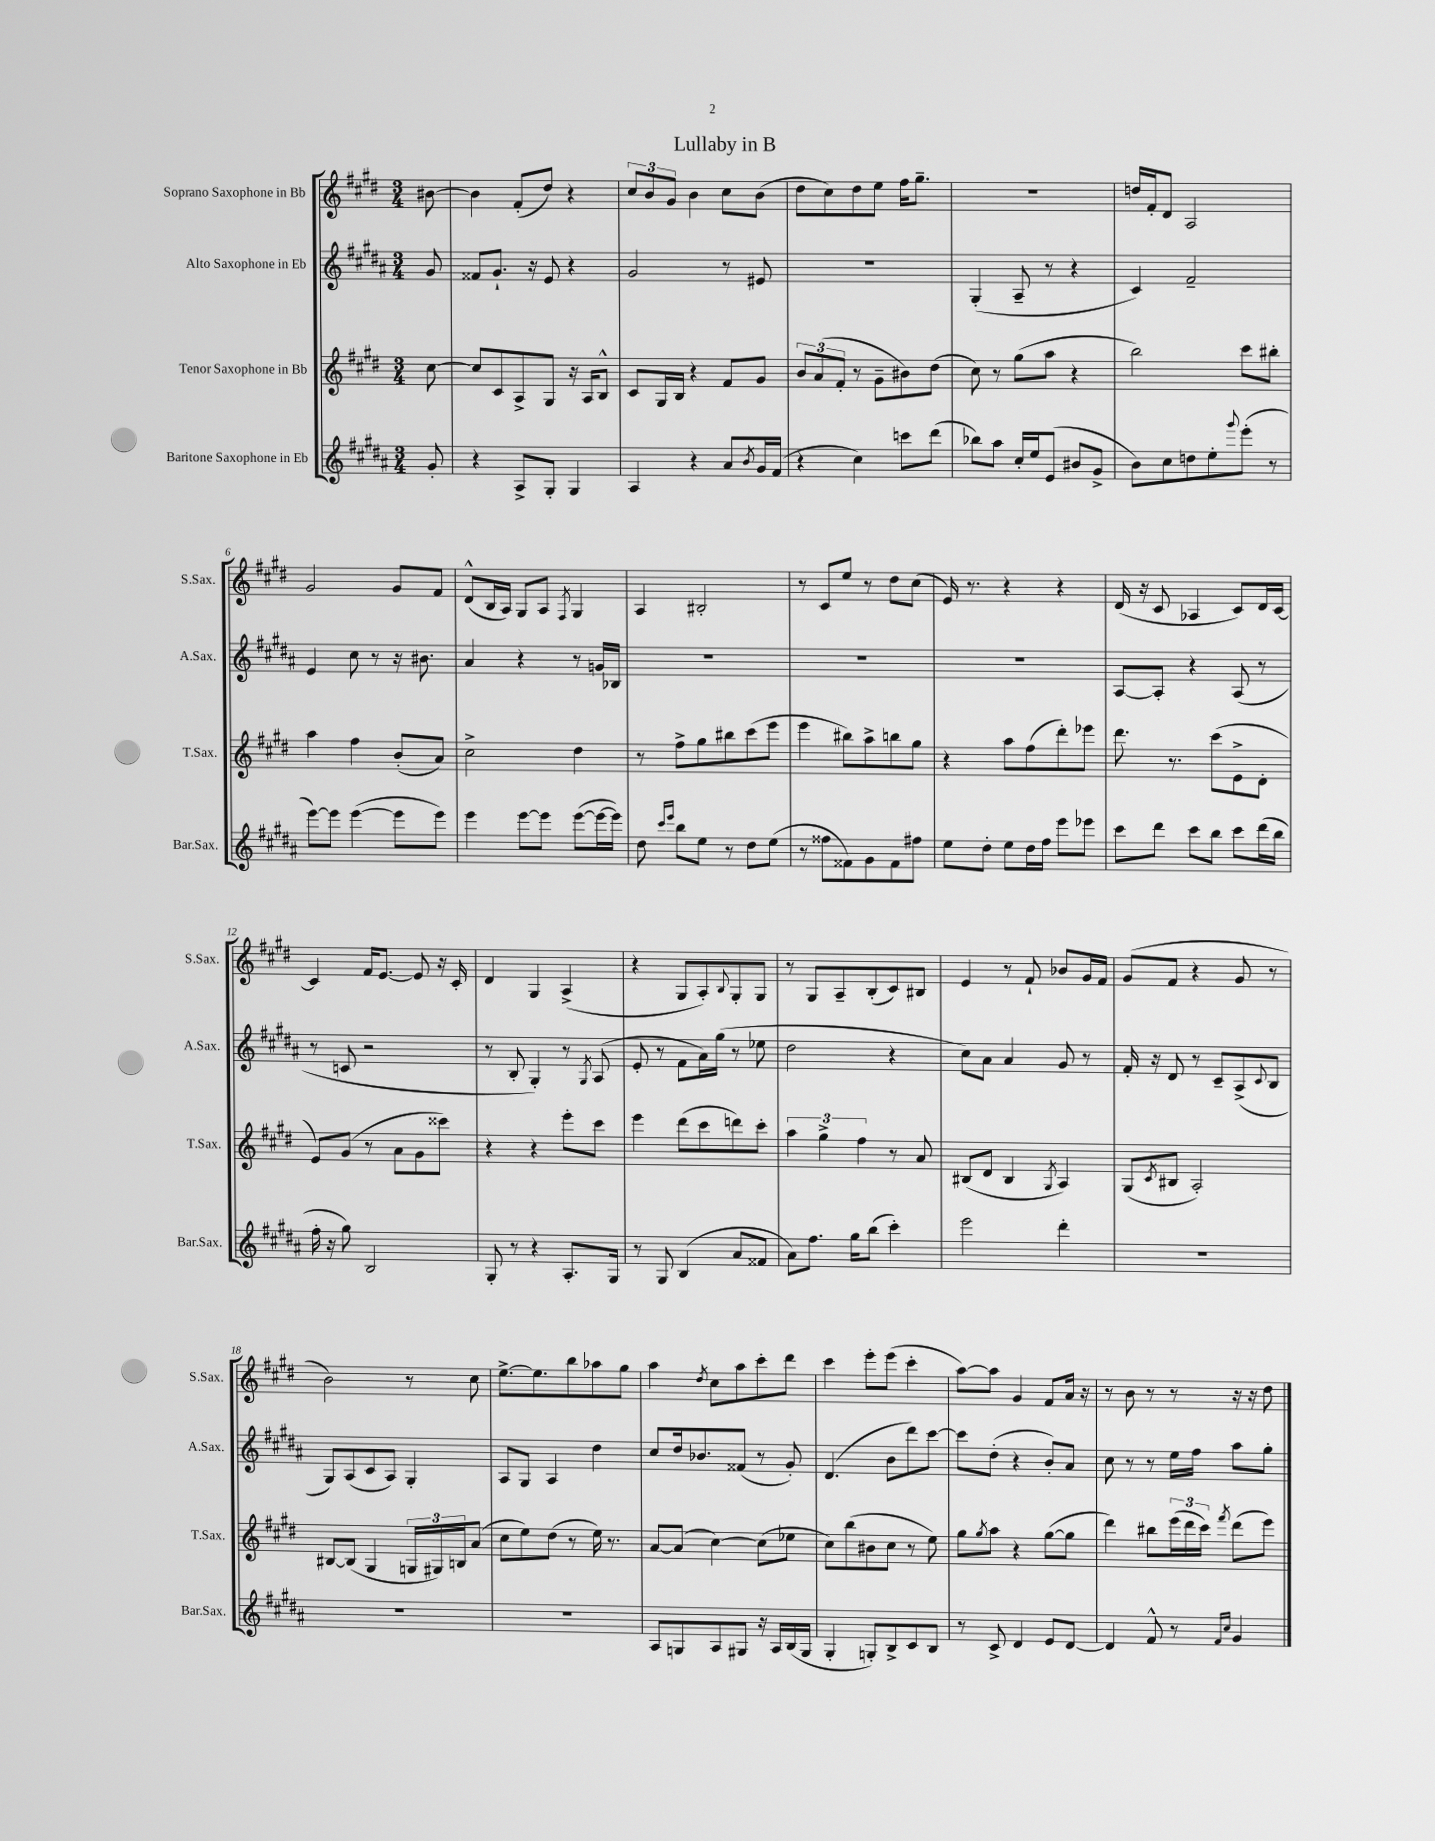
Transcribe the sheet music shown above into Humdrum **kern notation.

**kern	**kern	**kern	**kern
*part4	*part3	*part2	*part1
*staff4	*staff3	*staff2	*staff1
*I"Baritone Saxophone in Eb	*I"Tenor Saxophone in Bb	*I"Alto Saxophone in Eb	*I"Soprano Saxophone in Bb
*I'Bar.Sax.	*I'T.Sax.	*I'A.Sax.	*I'S.Sax.
*clefG2	*clefG2	*clefG2	*clefG2
*k[f#c#g#d#a#]	*k[f#c#g#d#]	*k[f#c#g#d#a#]	*k[f#c#g#d#]
*M3/4	*M3/4	*M3/4	*M3/4
=	=	=	=
8g#'/	[8cc#\	8g#/	[8b#X\
=1	=1	=1	=1
4r	8cc#/L]	8f##X/L	4b#\]
.	8c#/	8.g#`/J	.
8A#^/L	8A^/	.	(8f#'/L
.	.	16r	.
8G#'/J	8G#/J	8e/	8dd#/J)
4G#/	16r	4r	4r
.	16A/KL	.	.
.	8B^^/J	.	.
=2	=2	=2	=2
4A#/	8c#/L	2g#/	12cc#/L
.	.	.	12b/
.	16G#/L	.	.
.	.	.	12g#/J
.	16B/JJ	.	.
4r	4r	.	4b\
8a#/L	8f#/L	8r	8cc#\L
8qb/	.	.	.
16g#/L	8g#/J	8e#X/	(8b\J
(16f#/JJ	.	.	.
=3	=3	=3	=3
4r	12b/L	2.r	8dd#\L
.	(12a/	.	.
.	.	.	8cc#\)
.	12f#'/J	.	.
4cc#\)	8r	.	8dd#\
.	8g#~\L	.	8ee\J
8cccn\L	8b#X\)	.	16ff#\KL
.	.	.	8.gg#~\J
(8ddd#\J	(8dd#\J	.	.
=4	=4	=4	=4
8bb-X\L)	8cc#\)	(4G#'/	2.r
8aa#\J	8r	.	.
16cc#'/LL	(8gg#\L	8A#~/	.
16ee/J	.	.	.
(8e/J	8aa\J	8r	.
8b#X/L	4r	4r	.
8g#^/J	.	.	.
=5	=5	=5	=5
8b\L)	2bb\)	4c#/)	16ddn/LL
.	.	.	16f#'/J
8cc#\	.	.	8d#/J
8ddn\	.	2f#~/	2A/
8ee'\	.	.	.
8qqggg#/	.	.	.
(8eee'\J	8ccc#\L	.	.
8r	8bb#X'\J	.	.
!!LO:LB:g=z
=6	=6	=6	=6
[8eee\L)	4aa\	4e/	2g#/
8eee\J]	.	.	.
([4eee\	4ff#\	8cc#\	.
.	.	8r	.
8eee\L]	(8b'/L	16r	8g#/L
.	.	8.b#X\	.
8eee\J)	8a/J)	.	8f#/J
=7	=7	=7	=7
4eee\	2cc#^\	4a#/	(8d#^^/L
.	.	.	16B/L
.	.	.	16A/JJ)
[8eee\L	.	4r	8G#/L
8eee\J]	.	.	8A/J
.	.	.	8qF#/
([8eee\L	4dd#\	8r	4G#/
16eee\L_	.	16gn/LL	.
16eee\JJ])	.	16B-X/JJ	.
=8	=8	=8	=8
8dd#\	8r	2.r	4A/
16qqccc#/LL	.	.	.
16qqeee/JJ	.	.	.
8bb\L	8ff#^\L	.	.
8ee\J	8gg#\	.	2B#X'/
8r	8bb#X\	.	.
8dd#\L	(8ccc#\	.	.
(8ee\J	8eee\J	.	.
=9	=9	=9	=9
8r	4eee\	2.r	8r
8ff##X\L	.	.	8c#/L
8f##X\)	8bb#X\L)	.	8ee/J
8g#\	8aa^\	.	8r
8f##\	8bbn\	.	8dd#\L
8ff#X\J	8gg#\J	.	(8cc#\J
=10	=10	=10	=10
8ee\L	4r	2.r	16e/)
.	.	.	8.r
8dd#'\J	.	.	.
8ee\L	8aa\L	.	4r
16dd#\L	(8ff#\	.	.
16ff#\JJ	.	.	.
8eee\L	8ddd#'\)	.	4r
8eee-X\J	8eee-X\J	.	.
=11	=11	=11	=11
8ccc#\L	8.ddd#\	[8A#/L	(16d#/
.	.	.	16r
8ddd#\J	.	8A#'/J]	8c#/
.	8.r	.	.
8ccc#\L	.	4r	4A-X/
8bb\J	(8ccc#\L	.	.
8ccc#\L	8e^\	(8A#/	8c#/L)
(16ddd#\L	8d#'\J	8r	16d#/L
16bb\JJ	.	.	[16c#/JJ
!!LO:LB:g=z
=12	=12	=12	=12
16ff#'\	8e/L)	8r	4c#/]
16r	.	.	.
8gg#\)	(8g#/J	8cn/	.
2B/	8r	2r	16f#/KL
.	.	.	[8.e/J
.	8a\L	.	.
.	8g#\	.	8e/]
.	8ccc##X\J)	.	16r
.	.	.	16c#'/
=13	=13	=13	=13
8G#'/	4r	8r	4d#/
8r	.	8B'/	.
4r	4r	4G#'/)	4G#/
8.A#'/L	8eee'\L	8r	(4A^/
.	.	8qG#/	.
.	8ccc#\J	(8A#/	.
16G#/Jk	.	.	.
=14	=14	=14	=14
8r	4eee\	8e'/	4r
8G#/	.	8r	.
(4B/	(8ddd#\L	8f#\L	8G#/L
.	8ccc#\	16a#\L)	8A'/)
.	.	(16gg#\JJ	.
.	.	.	8qqB/
8a#/L	8dddn\)	8r	8G#'/
8f##X/J	8ccc#'\J	8ee-X\	8G#/J
=15	=15	=15	=15
8a#\L)	6aa\	2dd#\	8r
8.ff#\J	.	.	8G#/L
.	6gg#^\	.	.
.	.	.	8A~/
16gg#\KL	.	.	.
.	6ff#\	.	.
(8bb\J	.	.	(8B'/
4ccc#'\)	8r	4r	8c#/)
.	8a/	.	8B#X/J
=16	=16	=16	=16
2eee\	(8B#X/L	8cc#\L)	4e/
.	8d#/J	8a#\J	.
.	4B#/	4a#/	8r
.	.	.	8f#`/
.	8qG#/	.	.
4ddd#'\	4A/)	8g#/	8b-X/L
.	.	8r	16g#/L
.	.	.	16f#/JJ
=17	=17	=17	=17
2.r	(8G#/L	16f#'/	(8g#/L
.	.	16r	.
.	8qc#/	.	.
.	8B#X/J	8d#/	8f#/J
.	2A'/)	8r	4r
.	.	8c#~/L	.
.	.	(8A#^/	8g#/
.	.	8qqc#/	.
.	.	8B/J	8r
!!LO:LB:g=z
=18	=18	=18	=18
2.r	[8B#X/L	8G#/L)	2b\)
.	(8B#/J]	(8A#/	.
.	4G#/	8c#/	.
.	.	8A#/J)	.
.	24Gn/LL	4G#'/	8r
.	24G#X/)	.	.
.	24Bn/J	.	.
.	(8a/J	.	8cc#\
=19	=19	=19	=19
2.r	8cc#\L	8A#/L	[8.ee^\L
.	8ee\)	8G#/J	.
.	.	.	8.ee\]
.	(8dd#\J	4A#/	.
.	8r	.	8bb\
.	16ee\)	4dd#\	8aa-X\
.	8.r	.	.
.	.	.	8gg#\J
=20	=20	=20	=20
8A#/L	[8a/L	8cc#/L	4aa\
8Gn/	(8a/J]	16dd#/k	.
.	.	8.b-X/	.
.	.	.	8qdd#/
8A#/	[4cc#\)	.	8cc#\L
8G#X/J	.	(8f##X/J	8aa\
16r	(8cc#\L]	8r	8ccc#'\
16A#/LL	.	.	.
(16B/	8ee-X\J	8g#'/)	8ddd#\J
16G#/JJ	.	.	.
=21	=21	=21	=21
4G#'/	8cc#\L)	(4.d#/	4ccc#\
.	(8bb\	.	.
8Gn'/L)	8b#X\	.	8eee'\L
8B^/	8cc#\J	8b\L	(8eee\J
8c#/	8r	8ddd#\)	4ccc#'\
8B/J	8ee\)	[8ccc#\J	.
=22	=22	=22	=22
8r	8gg#\L	8ccc#\L]	[8aa\L)
.	8qgg#/	.	.
8c#^/	8aa\J	(8dd#'\J	8aa\J]
4d#/	4r	4r	4g#/
8e/L	([8gg#\L	8b'/L)	8f#/L
[8d#/J	8gg#\J]	8a#/J	16a/Jk
.	.	.	16r
=23	=23	=23	=23
4d#/]	4ddd#\)	8cc#\	8r
.	.	8r	8b\
8f#^^/	8bb#X\L	8r	8r
8r	(24eee\L	16ee\LL	8r
.	24ddd#\	.	.
.	.	16ff#\JJ	.
.	24ccc#\JJ)	.	.
16qqf#/LL	.	.	.
16qqcc#/JJ	8qfff#/	.	.
4g#/	(8ddd#\L	8aa#\L	16r
.	.	.	16r
.	8eee\J)	8gg#'\J	8dd#\
==	==	==	==
*-	*-	*-	*-
